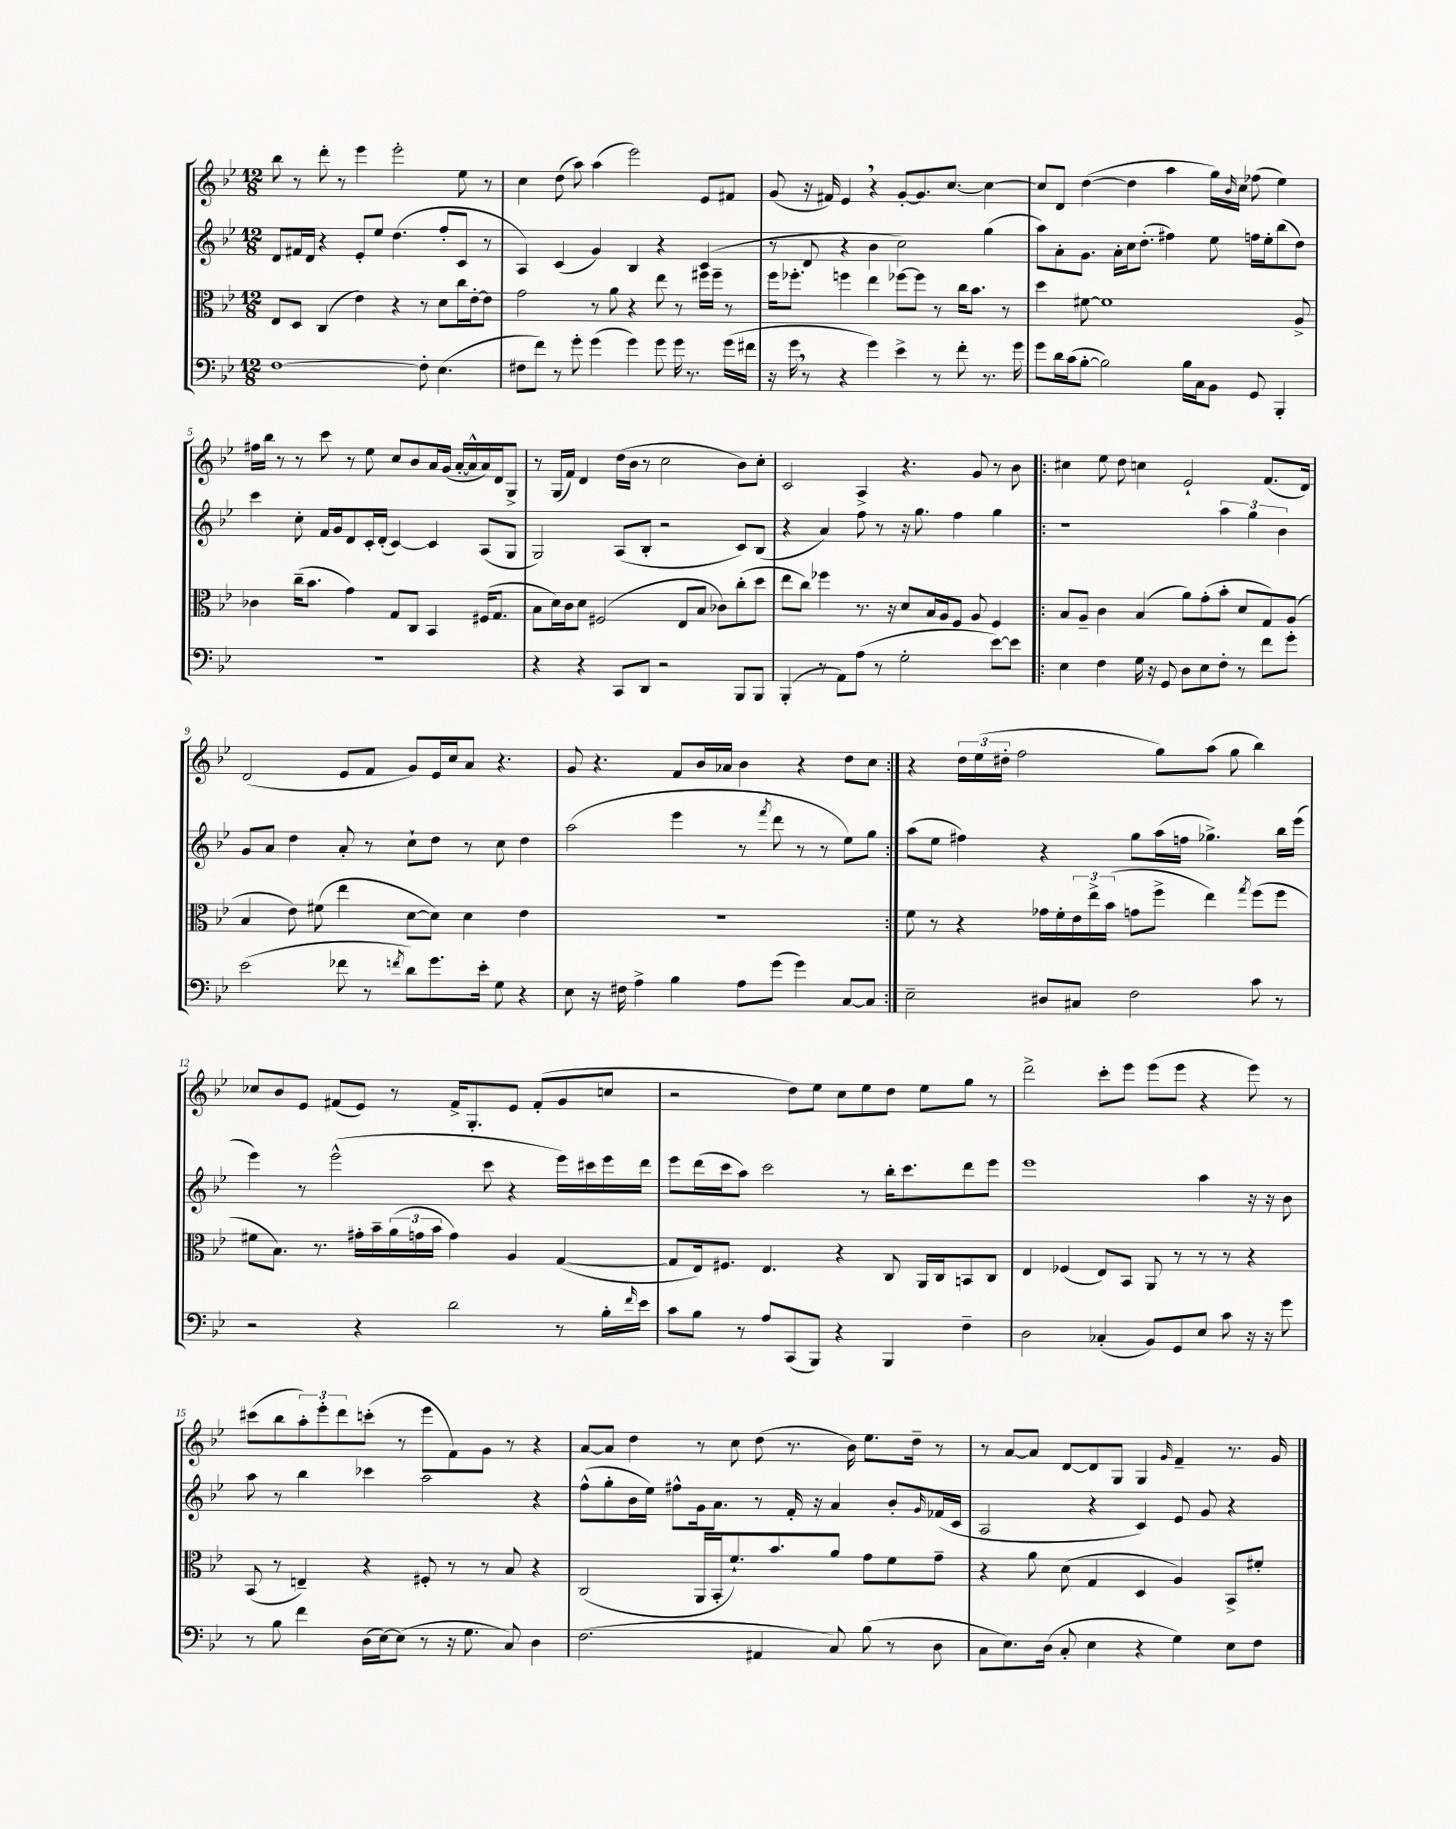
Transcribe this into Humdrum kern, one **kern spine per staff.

**kern	**kern	**kern	**kern
*part4	*part3	*part2	*part1
*staff4	*staff3	*staff2	*staff1
*clefF4	*clefC3	*clefG2	*clefG2
*k[b-e-]	*k[b-e-]	*k[b-e-]	*k[b-e-]
*M12/8	*M12/8	*M12/8	*M12/8
=1	=1	=1	=1
[1F	8E-/L	8d/L	8bb-\
.	8D/J	16f#X/L	8r
.	.	16d/JJ	.
.	(4C/	4r	8ddd'\
.	.	.	8r
.	4e-\)	8e-'/L	4eee-\
.	.	8ee-/J	.
.	4r	(4.dd\	2eee-'\
8F'\]	8r	.	.
(4.E-\	8d\L	8ff'/L	.
.	16cc\L	8c/J	8ee-\
.	[16e-'\J	.	.
.	8e-\J]	8r	8r
=2	=2	=2	=2
8F#X\L	2g\	4A/)	4cc\
8f\J)	.	.	.
8r	.	(4c/	(8dd\
8g'\	.	.	8aa\)
(4g\	8r	4g/)	(4aa\
.	8a\	.	.
4g\)	4r	4B-/	2eee-\)
8g\	8ee-\	4r	.
16g\	8r	.	.
8.r	.	.	.
.	16ff#X\LL	(4c/	8e-/L
.	16ff#~\JJ	.	.
(16g\LL	8r	.	8f#X/J
16f#X\JJ	.	.	.
=3	=3	=3	=3
16r	16ff\KL	8r	(8g/
16g,\	8.ff-X'\J	.	.
8r	.	8d/	16r
.	.	.	16f#X/)
4r	4ffn\	4r	4e-,/
4g\)	4ee-\	4b-\	4r
4e-^\	[8ff-X\L	2cc\)	[8g'/L
.	8ff-\J]	.	8.g/]
8r	8r	.	.
.	.	.	[8.cc/J
8f'\	16cc\KL	.	.
.	8.b-\J	.	.
8.r	.	(4gg\	4cc\_
.	8r	.	.
16g\	.	.	.
=4	=4	=4	=4
8g\L	4dd\	8aa\L)	8cc/L]
16d\L	.	8a'\	8d/J
(16c\J	.	.	.
[8B-'\J	[8f#X\	8.g\J	([4dd\
2B-\])	1f#]	.	.
.	.	16a'\LL	.
.	.	16cc\J	4dd\]
.	.	(8.dd'\J	.
.	.	4ff#X\)	4aa\
16B-\LL	.	.	.
16C\J	.	.	.
8BB-\J	.	8ee-\	16gg\LL)
.	.	.	16qqb-/
.	.	.	16cc\JJ
8GG/	.	16ffn\LL	(8ff-X\
.	.	16ee-'\J	.
4BBB-'/	.	(8bb-\	4ee-\)
.	8A^/	8dd\J)	.
!!LO:LB:g=z
=5	=5	=5	=5
1.r	4c-X\	4ccc\	16ff#X\LL
.	.	.	16bb-\JJ
.	.	.	8r
.	(16cc~\KL	8cc'\	8r
.	8.b-\J	.	.
.	.	16f/LL	8ccc\
.	.	16g/J	.
.	4g\)	8d/	8r
.	.	16c'/L	8ee-\
.	.	(16d'/JJ	.
.	8G/L	[4c/)	8cc/L
.	8C/J	.	8b-/
.	4BB-/	4c/]	16a/L
.	.	.	(16g/JJ
.	.	.	[16a'/LL
.	.	.	16a^^/]
.	(16F#X/KL	(8A/L	16a/)
.	8.G/J	.	16d/J
.	.	8G/J	8G^/J
=6	=6	=6	=6
4r	8B-\L	2G/)	8r
.	16d\L)	.	(16G/LL
.	16c\J	.	16f/JJ)
4r	8d\J	.	4d/
.	(2F#X/	.	.
8CC/L	.	(8A/L	(16dd\LL
.	.	.	16b-\JJ
8DD/J	.	8B-'/J	8r
2r	.	2r	2cc\
.	8E-/L	.	.
.	8B-/J	.	.
.	8c-X\L)	.	.
8BBB-/L	(8cc'\	8c/L)	8b-\L)
8BBB-/J	8dd\J	(8B-/J	8cc'\J
=7	=7	=7	=7
(4BBB-'/	8ee-\L	4r	2c/
.	8cc\J)	.	.
8r	4ff-X\	4a/)	.
8AA\L)	.	.	.
(8A\J	8.r	8ff\	4A^/
8r	.	8r	.
.	16r	.	.
2G'\	8d/L	16r	4.r
.	.	8.gg\	.
.	16B-/L	.	.
.	16A/J	.	.
.	8F/J	4ff\	.
.	8A/	.	8g/
[8e-\L)	4F/	4gg\	8r
8e-\J]	.	.	8b-\
=8!|:	=8!|:	=8!|:	=8!|:
4E-\	8B-/L	1r	4cc#X\
.	8A~/J	.	.
4F\	4c\	.	8ee-\
.	.	.	8dd\
16G\	(4B-/	.	4ccn\
16r	.	.	.
8GG/	.	.	.
8D\L	8a\L)	.	2e-`/
8E-\	(8g'\	.	.
8F'\J	8b-'\J	6aa\	.
8r	8d/L	.	.
.	.	6gg\	.
8f\L	8G/)	.	(8.f/L
.	.	6b-\	.
8g'\J	(8A/J	.	.
.	.	.	16d/Jk)
!!LO:LB:g=z
=9	=9	=9	=9
(2e-\	4B-/	8g/L	(2d/
.	.	8a/J	.
.	8e-\)	4dd\	.
.	(8f#X\	.	.
8f-X\	4ee-\	8a'/	8e-/L
8r	.	8r	8f/J
8qfn/	.	.	.
8d\L)	[8d\L	8cc`\L	8g/L)
8.g\	8d\J])	8dd\J	16e-/L
.	.	.	16cc/J
.	4d\	8r	8a/J
16e-'\Jk	.	.	.
8G\	.	8cc\	4.r
4r	4e-\	4dd\	.
=10	=10	=10	=10
8E-\	1.r	(2aa\	8g/
16r	.	.	4.r
16F#X\	.	.	.
4A^\	.	.	.
4B-\	.	4eee-\	8f/L
.	.	.	16b-/L
.	.	.	16a-X/JJ
8A\L	.	8r	4b-\
.	.	8qfff/	.
(8g\J	.	8ddd\	.
4g\)	.	8r	4r
.	.	8r	.
[8C/L	.	8ee-\L)	8dd\L
8C/J]	.	8gg\J	8cc\J
=11:|!	=11:|!	=11:|!	=11:|!
2E-~\	8f\	(8aa\L	4r
.	8r	8ee-\J	.
.	4r	4ff#X\)	24dd\LL
.	.	.	(24ee-\
.	.	.	24dd#X'\JJ
.	.	.	2ff\
8D#X/L	16g-X\LL	4r	.
.	16f'\	.	.
8C#X/J	24e-\	.	.
.	24ee-^\	.	.
.	(24b-\JJ	.	.
2F\	8gn\L	8gg\L	.
.	8ff^\J	(16aa\L	8gg\L)
.	.	16ffn\JJ	.
.	4ee-\)	4.gg-X^\)	(8aa\J
.	.	.	8gg\
.	8qgg/	.	.
8c\	(8ff\L	.	4bb-\)
8r	8ff\J	16bb-\LL	.
.	.	(16eee-\JJ	.
!!LO:LB:g=z
=12	=12	=12	=12
2r	8f#X\L	4eee-\)	8cc-X/L
.	8.B-\J)	.	8b-/
.	.	8r	8e-/J
.	8.r	.	.
.	.	(2eee-^^\	(8f#X/L
4r	16g#X'\LL	.	8e-/J)
.	16b-~\	.	.
.	(24a\	.	8r
.	24gn\	.	.
.	24b-\JJ	.	.
2d\	4g\)	.	16f#^/KL
.	.	.	8.G'/
.	.	8ccc\	.
.	4A/	4r	8e-/J
.	.	.	(8f#'/L
8r	([4G/	16eee-\LL)	8g/
.	.	16ccc#X\	.
16B-'\LL	.	16eee-\	8ccn/J
16qqf/	.	.	.
16e-\JJ	.	16ddd\JJ	.
=13	=13	=13	=13
8c\L	8G/L]	8eee-\L	2r
8B-\J	16E-/k)	(16ddd\L	.
.	8.F#X/J	16ccc\J	.
8r	.	8aa\J)	.
8A/L	4.E-/	2ccc\	.
(8CC/	.	.	8dd\L)
8BBB-/J)	.	.	8ee-\J
4r	4r	.	8cc\L
.	.	8r	8ee-\
4BBB-/	8C/	16bb-'\KL	8dd\J
.	.	8.ccc\	.
.	16AA/LL	.	8ee-\L
.	16C/J	.	.
4F~\	8BBn/	8ddd\	8gg\J
.	8C/J	8eee-\J	8r
=14	=14	=14	=14
2D\	4E-/	1eee-	2ddd^\
.	(4F-X/	.	.
(4C-X'/	8E-/L)	.	8ccc'\L
.	8BB-/J	.	8eee-\J
8BB-/L)	8AA/	.	(8eee-\L
8GG/	8r	.	8eee-\J
8E-/J	8r	4aa\	4r
8c\	8r	.	.
16r	4r	16r	8eee-\)
16r	.	16r	.
8g\	.	8b-\	8r
!!LO:LB:g=z
=15	=15	=15	=15
8r	(8BB-/	8aa\	(8ccc#X\L
8B-\	8r	8r	8bb-\
4f\	4En~/)	4bb-\	12aa'\)
.	.	.	12eee-'\
.	.	.	12ddd\
(16D\LL	4r	4ccc-X\	(8cccn'\J
[16E-\J)	.	.	.
(8E-\J]	.	.	8r
8r	8F#X'/	2aa\	8eee-\L
16r	8r	.	8f\)
8.G\	.	.	.
.	8r	.	8g\J
8C/)	8B-/	.	8r
4D\	4r	4r	4r
=16	=16	=16	=16
(2.F\	(2C/	(8ff^^\L	[8a/L
.	.	8gg'\	8a/J]
.	.	16b-\L	4dd\
.	.	16ee-\JJ)	.
.	.	8ff#X^^\L	.
.	16AA/LL	16g\k	8r
.	16BB-'/J	8.a\J	.
.	8.f`/)	.	8cc\
4AA#X/	.	8r	(8dd\
.	8.b-/	.	.
.	.	16f'/	8.r
.	.	16r	.
8C/)	8a/J	4a/	.
.	.	.	16b-\)
(8B-\	8g\L	.	8.ee-\L
8r	8f\	8b-'/L	.
.	.	.	16dd~\Jk
.	.	16qqg/	.
8D\	8g~\J	(16f-X/L	8r
.	.	16c/JJ	.
=17	=17	=17	=17
8C\L	4r	2A/	8r
8.E-\)	.	.	[8a/L
.	8a\	.	8a/J]
(16D\Jk	.	.	.
8C'/	(8d\	.	[8d/L
4E-\	4G/	4r	8d/]
.	.	.	8G/J
4r	4D/	4c/)	4G/
.	.	.	16qqg/
4G\)	4A/)	8e-/	4f~/
.	.	8g/	.
8E-\L	8BB-^/L	4r	8.r
8F\J	8f#X'/J	.	.
.	.	.	16g/
==	==	==	==
*-	*-	*-	*-
